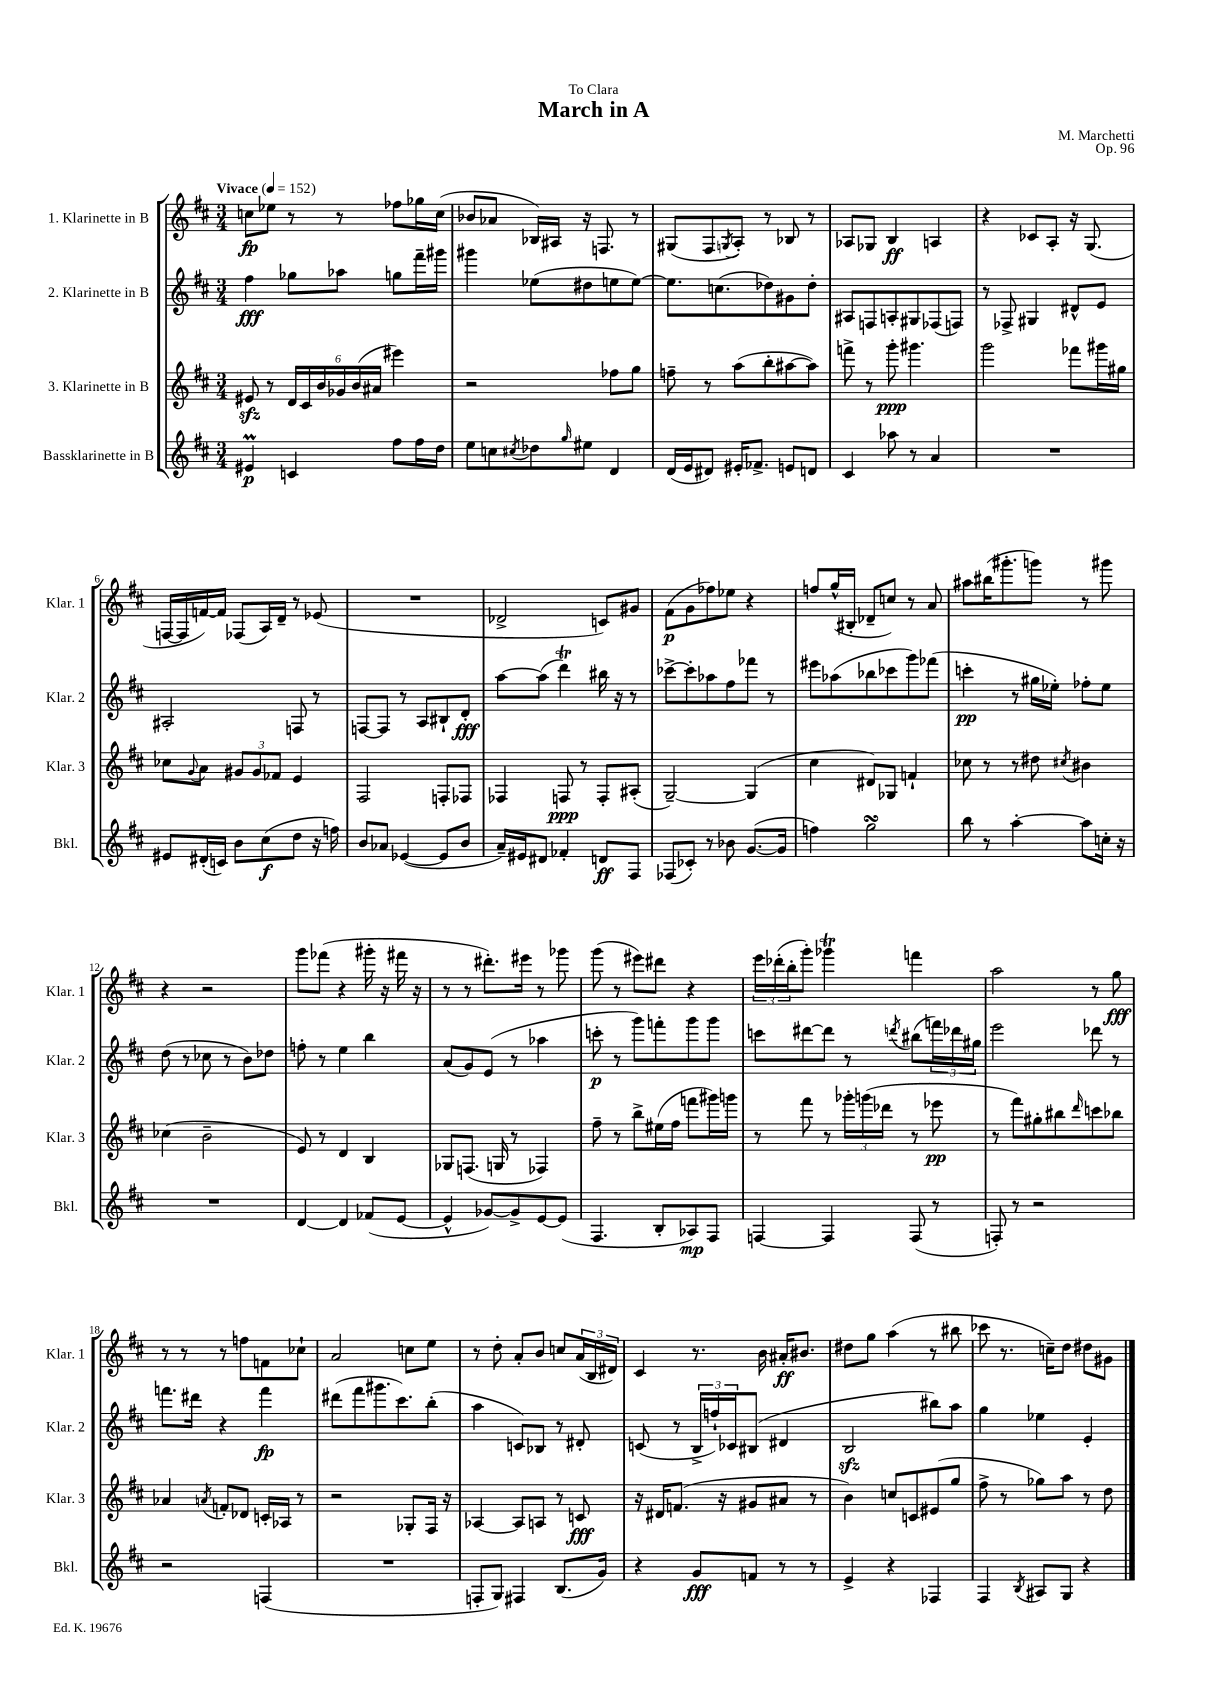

**kern	**kern	**kern	**kern
*staff4	*staff3	*staff2	*staff1
*clefG2	*clefG2	*clefG2	*clefG2
*k[f#c#]	*k[f#c#]	*k[f#c#]	*k[f#c#]
*M3/4	*M3/4	*M3/4	*M3/4
*MM152	*MM152	*MM152	*MM152
4e#/	8e#/	4ff#\	8cc\L
.	8r	.	8ee-\J
4c/	24d/LL	8gg-\L	8r
.	24c#/	.	.
.	24b/	.	.
.	24g-/	8aa-\J	8r
.	(24b/	.	.
.	24a#/JJ	.	.
8ff#\L	4eee#\)	8gg\L	8ff-\L
16ff#\L	.	16fff#~\L	16gg-\L
16dd\JJ	.	16ggg#\JJ	(16cc\JJ
=	=	=	=
8ee\L	2r	4ggg#\	8b-/L
8cc\	.	.	8a-/J
8qcc#/	.	.	.
8dd-\	.	(8ee-\L	16B-/LL)
.	.	.	16A#/JJ
16qqgg/	.	.	.
8ee#\J	.	8dd#\	16r
.	.	.	8.F/
4d/	8ff-\L	8ee\	.
.	8gg\J	[8ee\J)	8r
=	=	=	=
(16d/LL	8ff~\	8.ee\]L	(8G#/L
16e/J	.	.	.
8d#/J)	8r	.	8F#/
.	.	(8.cc\	.
.	.	.	8qG/
16e#'/LK	(8aa\L	.	8A'/J)
8.f-^/J	.	.	.
.	8bb'\	8dd-\)	8r
8e/L	[8aa#\	8g#\	8B-/
8d/J	8aa#\]J)	8dd-'\J	8r
=	=	=	=
4c#/	8fff^\	8A#/L	8A-/L
.	8r	8F/	8G-/J
8aa-\	8ggg'\	8A'/	4B/
8r	4.ggg#\	8G#/	.
4a/	.	(8F-/	4A/
.	.	8F/J)	.
=	=	=	=
2.r	2ggg\	8r	4r
.	.	8F-^/	.
.	.	4G#/	8c-/L
.	.	.	8A'/J
.	8fff-\L	8d#^^/L	16r
.	.	.	(8.G/
.	16ggg#\L	8e/J	.
.	16gg#\JJ	.	.
=	=	=	=
8e#/L	8cc-\L	2A#'/	[16F/LL
.	.	.	16F/]
.	8qqg/	.	.
(16d#'/L	8a\J	.	[16f/)
16c/JJ)	.	.	16f/]JJ
8b\L	12g#/L	.	(8F-/L
.	12g#/	.	.
(8cc#\	.	.	16A/L)
.	12f-/J	.	.
.	.	.	16d~/JJ
8dd\J	4e/	8F/	8r
16r	.	8r	(8e-/
16ff\)	.	.	.
=	=	=	=
8b/L	2F#/	[8F/L	2.r
8a-/J	.	8F/]J	.
([4e-/	.	8r	.
.	.	8A/L	.
8e-/]L	8F'/L	8B#`/	.
8b/J	8F-/J	8d'/J	.
=	=	=	=
16a~/LL)	4F-/	[8aa\L	2d-^/
16e#/J	.	.	.
8d#/J	.	(8aa\]J	.
4f-'/	8F/	4ddd\)	.
.	8r	.	.
8d/L	8F'/L	16bb#\	8c/L)
.	.	16r	.
8F#/J	(8A#'/J	8r	8g#/J
=	=	=	=
(8F-/L	[2G~/)	[8ccc-^\L	(8f#\L
8c-'/J)	.	8ccc-'\]	8g\
8r	.	8aa-\	8ff-\)
8b-\	.	8ff#\	8ee-\J
([8.g/L	(4G/]	8fff-\J	4r
.	.	8r	.
16g/]Jk	.	.	.
=	=	=	=
4ff\)	4cc#\	8eee#\L	8ff/L
.	.	(8aa-\	(16gg^^/L
.	.	.	16B#'/JJ
2gg\	8d#/L)	8bb-\	8d-~/L
.	8G-/J	8ccc-\	8cc/J)
.	4f`/	8ggg\)	8r
.	.	(8fff-\J	8a/
=	=	=	=
8bb\	8cc-\	4ccc'\	8aa#\L
8r	8r	.	(16bb#\K
.	.	.	8.ggg#'\
[4aa'\	8r	8r	.
.	8dd#\	16gg#\LL	8ggg\J)
.	.	16ee-'\JJ)	.
.	8qcc#/	.	.
8aa\]L	4b#\	8ff-'\L	8r
16cc'\Jk	.	8ee-\J	8ggg#\
16r	.	.	.
=	=	=	=
2.r	(4cc-\	(8dd\	4r
.	.	8r	.
.	2b~\	8cc-\	2r
.	.	8r	.
.	.	8b\L)	.
.	.	8dd-\J	.
=	=	=	=
[4d/	8e/)	8ff'\	8ggg\L
.	8r	8r	(8fff-\J
4d/]	4d/	4ee\	4r
(8f-/L	4B/	4bb\	16ggg#'\
.	.	.	16r
[8e/J	.	.	16fff#\
.	.	.	16r
=	=	=	=
4e^^/]	8G-/L	(8a/L	8r
.	(8.F/J	8g/)	8r
[8g-/L)	.	(8e/J	8.ddd#'\L)
.	16G/	.	.
8g-^/]	8r	8r	.
.	.	.	16eee#\Jk
[8e/	4F-/)	4aa-\	8r
(8e/]J	.	.	8ggg-\
=	=	=	=
4.F#/	8ff#~\	8ccc'\	(8ggg\
.	8r	8r	8r
.	8bb^\L	8ggg\L)	8eee#\L)
8B'/L	(16ee#\L	8fff'\	8ddd#\J
.	16ff#\JJ	.	.
8A-/)	8fff\L	8ggg\	4r
8F#/J	16ggg#\L)	8ggg\J	.
.	16ggg\JJ	.	.
=	=	=	=
[4F/	8r	8ccc\L	24eee\LL
.	.	.	(24ddd-'\
.	.	.	24bb'\J
.	8fff#\	[8ddd#\	8ggg'\J)
4F/]	8r	8ddd#\]J	4ggg-\
.	24ggg-'\LL	8r	.
.	(24ggg\	.	.
.	24ddd-\JJ	.	.
.	.	8qddd/	.
(8F/	8r	(8bb#\L	4fff\
8r	8eee-\	24fff\L)	.
.	.	24ddd-\	.
.	.	24gg#\JJ	.
=	=	=	=
8F'/)	8r	2eee\	2aa\
8r	8fff#\L)	.	.
2r	8gg#'\	.	.
.	8bb#\	.	.
.	16qqddd/	.	.
.	8ccc\	8ddd-\	8r
.	8bb-\J	8r	8gg\
=	=	=	=
2r	4a-/	8.fff\L	8r
.	.	.	8r
.	.	16ddd#\Jk	.
.	8qa/	.	.
.	8f'/L	4r	8r
.	8d-/J	.	8ff\L
(4F/	16c'/LL	4fff\	8f\
.	16A-/JJ	.	.
.	8r	.	8cc-`\J
=	=	=	=
2.r	2r	(8ddd#\L	2a/
.	.	8fff#\	.
.	.	8.ggg#\	.
.	.	8.ccc#\)	.
.	8G-'/L	.	8cc\L
.	16F#/Jk	(8bb'\J	8ee\J
.	16r	.	.
=	=	=	=
8F'/L	[4A-/	4aa\	8r
8G/J)	.	.	8dd'\
4F#/	8A-/]L	8c/L)	8a'/L
.	8A/J	8B-/J	8b/J
(8.B/L	8r	8r	8cc/L
.	8c/	8d#'/	(24a/L
.	.	.	24B/
16g/Jk)	.	.	.
.	.	.	24d#/JJ)
=	=	=	=
4r	16r	(8c/	4c#/
.	16d#/LK	.	.
.	(8.f/J	8r	.
8g/L	.	24B^/LL	8.r
.	.	24ff`/)	.
.	16r	.	.
.	.	24c-/J	.
8f/J	8g#/L	(8B#/J	.
.	.	.	16b\
8r	8a#/J	4d#/	16a#'/LK
.	.	.	8.b#/J
8r	8r	.	.
=	=	=	=
4e^/	4b\)	2B/	8dd#\L
.	.	.	8gg\J
4r	8cc/L	.	(4aa\
.	8c/	.	.
4F-/	(8e#/	8bb#\L)	8r
.	8gg/J	8aa\J	8bb#\
=	=	=	=
4F#/	8ff#^\	4gg\	8ccc-\
.	8r	.	8.r
8qB/	.	.	.
8A#/L	8gg-\L)	4ee-\	.
.	.	.	16cc~\LK)
8G/J	8aa\J	.	8dd\J
4r	8r	4e'/	8dd#\L
.	8dd\	.	8g#\J
==	==	==	==
*-	*-	*-	*-
